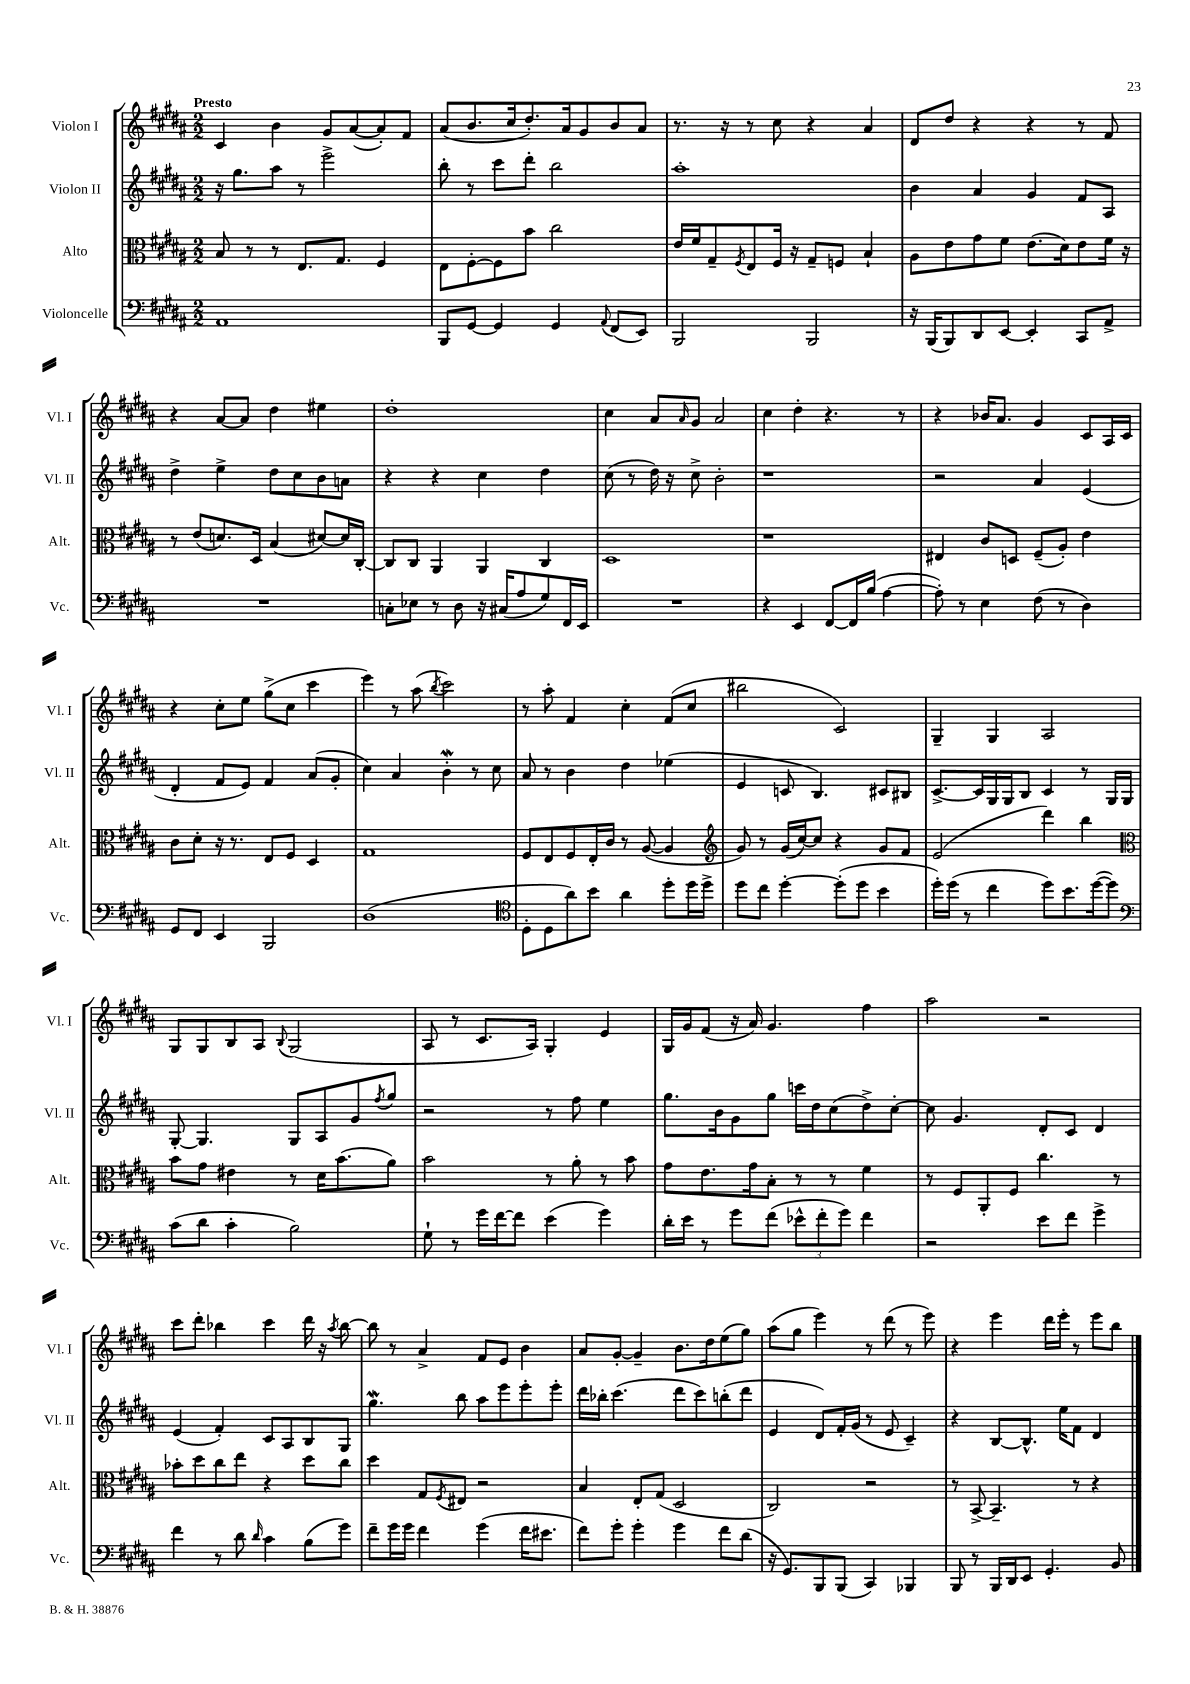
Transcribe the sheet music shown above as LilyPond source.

<<
\new StaffGroup <<
\new Staff = "s0" \with { instrumentName = "Violon I" shortInstrumentName = "Vl. I" } {
    \clef treble \key b \major \numericTimeSignature \time 2/2 \tempo "Presto"
    cis'4 b'4 gis'8 ais'8~( ais'8-.) fis'8 |
    ais'8( b'8. cis''16 dis''8.-.) ais'16 gis'8 b'8 ais'8 |
    r8. r16 r8 cis''8 r4 ais'4 |
    dis'8 dis''8 r4 r4 r8 fis'8 |
    r4 ais'8~ ais'8 dis''4 eis''4 |
    dis''1-. |
    cis''4 ais'8 \grace { ais'16 } gis'8 ais'2 |
    cis''4 dis''4-. r4. r8 |
    r4 bes'16 ais'8. gis'4 cis'8 ais16 cis'16 |
    r4 cis''8-. e''8 gis''8->( cis''8 cis'''4 |
    e'''4) r8 ais''8( \acciaccatura { b''8 } cis'''2) |
    r8 ais''8-. fis'4 cis''4-. fis'8( cis''8 |
    bis''2 cis'2) |
    gis4-- gis4 ais2 |
    gis8 gis8 b8 ais8 \appoggiatura { b8 } gis2( |
    ais8 r8 cis'8. ais16) gis4-. e'4 |
    gis16 gis'16 fis'8( r16 ais'16) gis'4. fis''4 |
    ais''2 r2 |
    cis'''8 dis'''8-. bes''4 cis'''4 dis'''16 r16 \acciaccatura { ais''8 } bes''8~ |
    bes''8 r8 ais'4-> fis'8 e'8 b'4 |
    ais'8 gis'8~-. gis'4-- b'8. dis''16 e''8( gis''8) |
    ais''8( gis''8 e'''4) r8 dis'''8( r8 e'''8) |
    r4 e'''4 dis'''16 e'''16-. r8 e'''8 b''8 \bar "|." |
}
\new Staff = "s1" \with { instrumentName = "Violon II" shortInstrumentName = "Vl. II" } {
    \clef treble \key b \major \numericTimeSignature \time 2/2
    r16 gis''8. ais''8 r8 e'''2-> |
    b''8-. r8 cis'''8 dis'''8-. b''2 |
    ais''1-. |
    b'4 ais'4 gis'4 fis'8 ais8 |
    dis''4-> e''4-> dis''8 cis''8 b'8 a'8 |
    r4 r4 cis''4 dis''4 |
    cis''8( r8 dis''16) r16 cis''8-> b'2-. |
    r1 |
    r2 ais'4 e'4( |
    dis'4-. fis'8 e'8) fis'4 ais'8( gis'8-. |
    cis''4) ais'4 b'4-.\mordent r8 cis''8 |
    ais'8 r8 b'4 dis''4 ees''4( |
    e'4 c'8 b4.) cis'8 bis8 |
    cis'8.~-> cis'16 gis16 gis16 b8 cis'4 r8 gis16 gis16 |
    gis8~-. gis4. gis8 ais8 gis'8 \acciaccatura { fis''8 } gis''8 |
    r2 r8 fis''8 e''4 |
    gis''8. b'16 gis'8 gis''8 c'''16 dis''16 cis''8( dis''8->) cis''8~-. |
    cis''8 gis'4. dis'8-. cis'8 dis'4 |
    e'4( fis'4-.) cis'8 ais8 b8 gis8 |
    gis''4.\mordent b''8 ais''8 e'''8 e'''8-. e'''8-. |
    dis'''16 bes''16-. cis'''4.( dis'''8 cis'''8) b''8-.( dis'''8 |
    e'4 dis'8) fis'16-. gis'16( r8 e'8 cis'4--) |
    r4 b8~ b8.-^ e''16 fis'8 dis'4 \bar "|." |
}
\new Staff = "s2" \with { instrumentName = "Alto" shortInstrumentName = "Alt." } {
    \clef alto \key b \major \numericTimeSignature \time 2/2
    b8 r8 r8 e8. gis8. fis4 |
    e8 fis8~-. fis8 b'8 cis''2 |
    e'16 fis'16 gis8-- \acciaccatura { fis8 } e8 fis16 r16 gis8-- f8 b4-! |
    ais8 e'8 gis'8 fis'8 e'8.( dis'16) e'8 fis'16 r16 |
    r8 e'8( d'8.) dis16 b4( dis'8~) dis'16 cis16~-. |
    cis8 cis8 ais,4 ais,4 cis4 |
    dis1 |
    r1 |
    eis4 cis'8 d8 fis8--( ais8-.) e'4 |
    cis'8 dis'8-. r16 r8. e8 fis8 dis4 |
    gis1 |
    fis8 e8 fis8 e16-. cis'16 r8 ais8~( ais4 |
    \clef treble gis'8) r8 gis'16( cis''16~) cis''8 r4 gis'8 fis'8 |
    e'2( dis'''4) b''4 |
    \clef alto b'8 gis'8 eis'4 r8 dis'16 b'8.( ais'8) |
    b'2 r8 ais'8-. r8 b'8 |
    gis'8 e'8. gis'16 b8-. r8 r8 fis'4 |
    r8 fis8 ais,8-. fis8 cis''4. r8 |
    bes'8-. dis''8 cis''8 e''8 r4 dis''8 cis''8 |
    dis''4 gis8 \acciaccatura { fis8 } eis8 r2 |
    b4 e8-. gis8( dis2 |
    cis2) r2 |
    r8 b,8~-> b,4.-- r8 r4 \bar "|." |
}
\new Staff = "s3" \with { instrumentName = "Violoncelle" shortInstrumentName = "Vc." } {
    \clef bass \key b \major \numericTimeSignature \time 2/2
    ais,1 |
    b,,8 gis,8~ gis,4 gis,4 \appoggiatura { ais,8 } fis,8( e,8) |
    b,,2 b,,2 |
    r16 b,,16( b,,8) dis,8 e,8~ e,4-. cis,8 ais,8-> |
    R1 |
    c8-. ees8 r8 dis8 r16 cis16( ais8 gis8) fis,16 e,16 |
    R1 |
    r4 e,4 fis,8~ fis,16 b16( ais4~ |
    ais8-.) r8 e4 fis8( r8 dis4) |
    gis,8 fis,8 e,4 b,,2 |
    dis1( |
    \clef tenor dis8-. dis8 ais'8) b'8 ais'4 dis''8-. dis''16 dis''16-> |
    dis''8 cis''8 dis''4~-. dis''8-.( dis''8 b'4 |
    dis''16-.) dis''16( r8 cis''4 dis''8) b'8. dis''16~( dis''8) |
    \clef bass cis'8( dis'8 cis'4-. b2) |
    gis8-! r8 gis'16 fis'16~ fis'8 e'4( gis'4) |
    dis'16-. e'16 r8 gis'8 fis'8( \tuplet 3/2 { ees'8-^ fis'8-. gis'8) } fis'4 |
    r2 e'8 fis'8 gis'4-> |
    fis'4 r8 dis'8 \grace { dis'16 } cis'4 b8( gis'8) |
    fis'8-- gis'16 gis'16 fis'4 gis'4( fis'16 eis'8. |
    fis'8) gis'8-. gis'4-. gis'4 fis'8 dis'8( |
    r16 gis,8.) b,,8 b,,8( cis,4) bes,,4 |
    b,,8 r8 b,,16 dis,16 e,8 gis,4.-. b,8 \bar "|." |
}
>>
>>
\layout { \context { \Score \remove "Bar_number_engraver" } }
